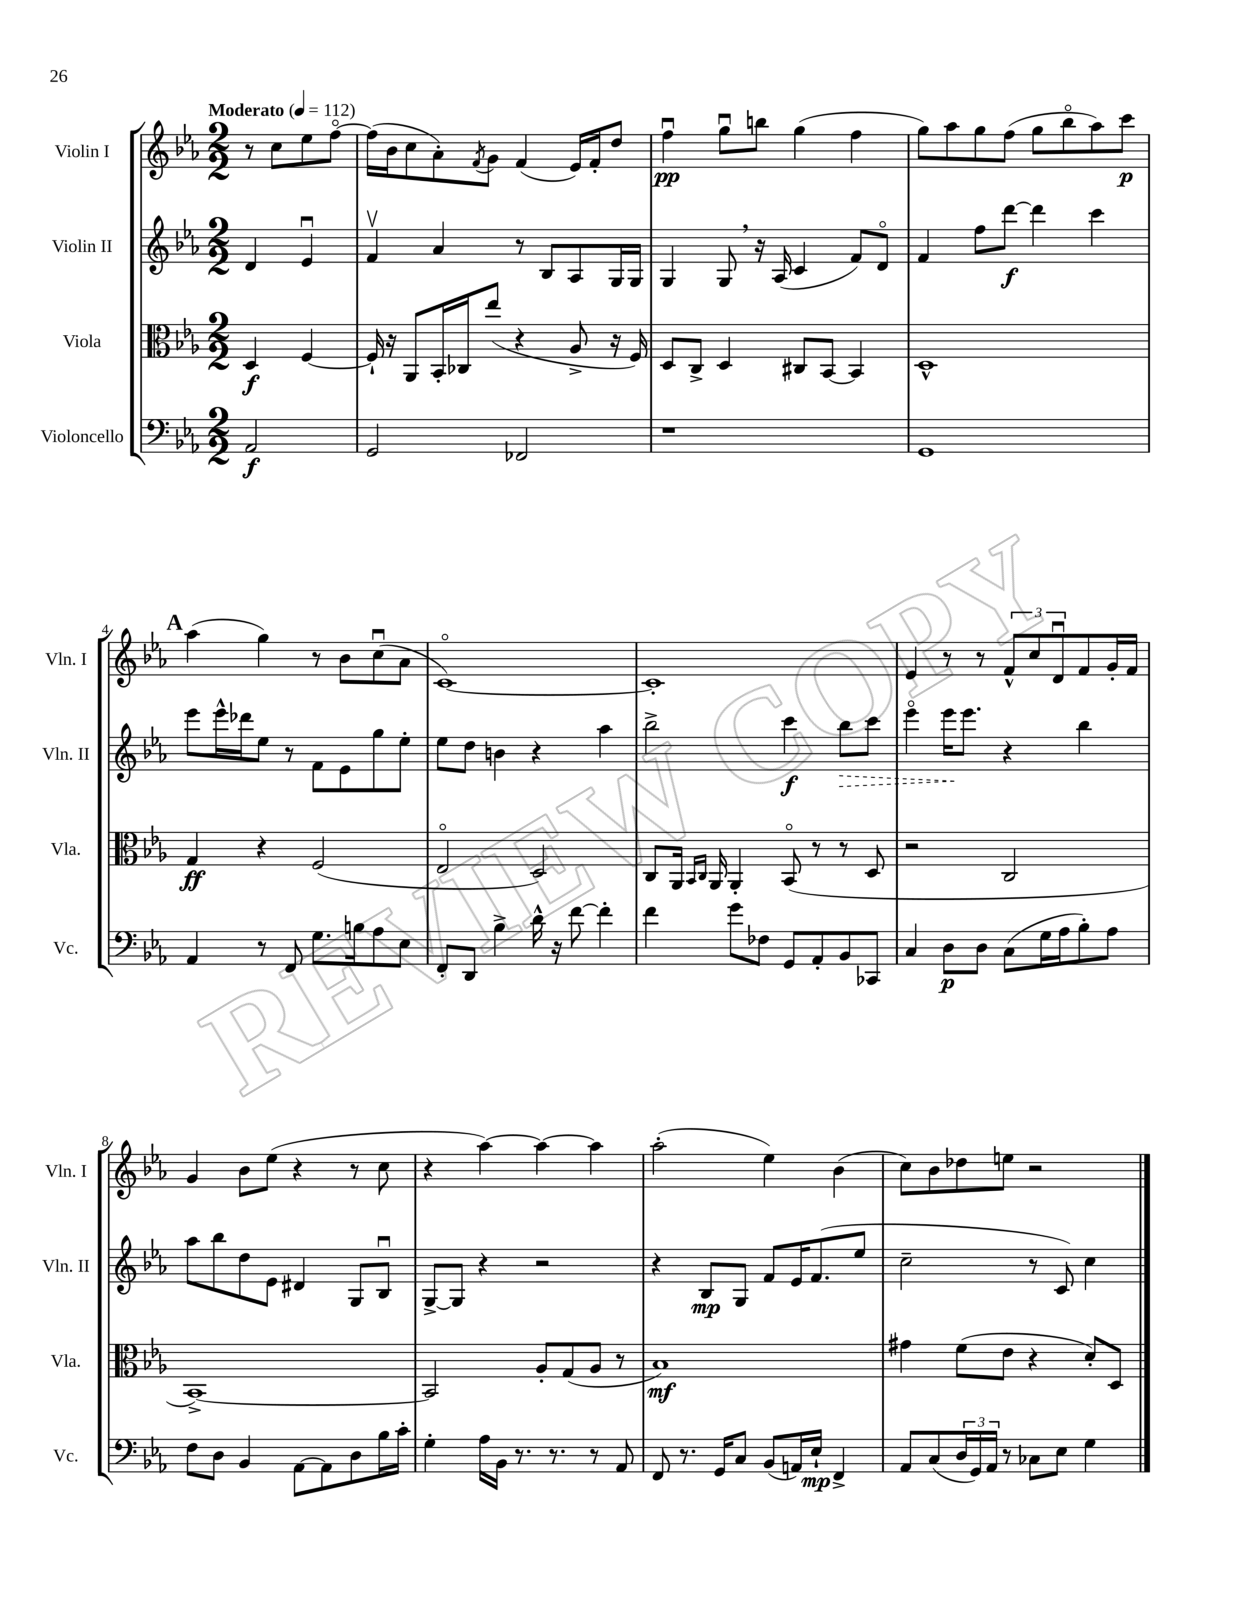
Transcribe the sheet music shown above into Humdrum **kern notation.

**kern	**dynam	**kern	**dynam	**kern	**dynam	**kern	**dynam
*part4	*part4	*part3	*part3	*part2	*part2	*part1	*part1
*staff4	*staff4	*staff3	*staff3	*staff2	*staff2	*staff1	*staff1
*I"Violoncello	*	*I"Viola	*	*I"Violin II	*	*I"Violin I	*
*I'Vc.	*	*I'Vla.	*	*I'Vln. II	*	*I'Vln. I	*
*clefF4	*	*clefC3	*	*clefG2	*	*clefG2	*
*k[b-e-a-]	*	*k[b-e-a-]	*	*k[b-e-a-]	*	*k[b-e-a-]	*
*M2/2	*	*M2/2	*	*M2/2	*	*M2/2	*
*MM112	*	*MM112	*	*MM112	*	*MM112	*
=	=	=	=	=	=	=	=
!	!	!	!	!	!	!LO:TX:a:B:t=Moderato	!
2AA-/	f	4D/	f	4d/	.	8r	.
.	.	.	.	.	.	8cc\L	.
.	.	[4F/	.	4e-u/	.	8ee-\	.
.	.	.	.	.	.	[8ff\J	.
=1	=1	=1	=1	=1	=1	=1	=1
2GG/	.	16F`/]	.	4fv/	.	(16ff\LL]	.
.	.	16r	.	.	.	16b-\J	.
.	.	8AA-/L	.	.	.	8cc\	.
.	.	16BB-'/L	.	4a-/	.	8a-'\)	.
.	.	16C-X/J	.	.	.	.	.
.	.	.	.	.	.	8qf/	.
.	.	(8ee-/J	.	.	.	8g\J	.
2FF-X/	.	4r	.	8r	.	(4f/	.
.	.	.	.	8B-/L	.	.	.
.	.	8A-^/	.	8A-/	.	16e-/LL)	.
.	.	.	.	.	.	16f'/J	.
.	.	16r	.	16G/L	.	8dd/J	.
.	.	16F/)	.	16G/JJ	.	.	.
=2	=2	=2	=2	=2	=2	=2	=2
1r	.	8D/L	.	4G/	.	4ffu\	pp
.	.	8C^/J	.	.	.	.	.
.	.	4D/	.	8G,/	.	8ggu\L	.
.	.	.	.	16r	.	8bbn\J	.
.	.	.	.	(16A-/	.	.	.
.	.	8C#X/L	.	4c/	.	(4gg\	.
.	.	[8BB-/J	.	.	.	.	.
.	.	4BB-/]	.	8f/L)	.	4ff\	.
.	.	.	.	8d/J	.	.	.
=3	=3	=3	=3	=3	=3	=3	=3
1GG	.	1D^^	.	4f/	.	8gg\L)	.
.	.	.	.	.	.	8aa-\	.
.	.	.	.	8ff\L	.	8gg\	.
.	.	.	.	[8ddd\J	f	(8ff\J	.
.	.	.	.	4ddd\]	.	8gg\L	.
.	.	.	.	.	.	8bb-\	.
.	.	.	.	4ccc\	.	8aa-\)	.
.	.	.	.	.	.	8ccc\J	p
!!LO:LB:g=z
!!LO:REH:place=s1:t=A
=4	=4	=4	=4	=4	=4	=4	=4
4AA-/	.	4G/	ff	8eee-\L	.	(4aa-\	.
.	.	.	.	16eee-^^\L	.	.	.
.	.	.	.	16ddd-X\J	.	.	.
8r	.	4r	.	8ee-\J	.	4gg\)	.
8FF/	.	.	.	8r	.	.	.
8.G\L	.	(2F/	.	8f\L	.	8r	.
.	.	.	.	8e-\	.	8b-\L	.
16Bn\k	.	.	.	.	.	.	.
8A-\	.	.	.	8gg\	.	(8ccu\	.
8E-\J	.	.	.	8ee-'\J	.	8a-\J	.
=5	=5	=5	=5	=5	=5	=5	=5
8FF'/L	.	2E-/	.	8ee-\L	.	[1c)	.
8DD/J	.	.	.	8dd\J	.	.	.
4B-^\	.	.	.	4bn\	.	.	.
16d^^\	.	2D/)	.	4r	.	.	.
16r	.	.	.	.	.	.	.
[8f\	.	.	.	.	.	.	.
4f'\]	.	.	.	4aa-\	.	.	.
=6	=6	=6	=6	=6	=6	=6	=6
4f\	.	8C/L	.	2bb-^\	.	1c']	.
.	.	16AA-/Jk	.	.	.	.	.
.	.	16qqBB-/LL	.	.	.	.	.
.	.	16qqC/JJ	.	.	.	.	.
.	.	16AA-/	.	.	.	.	.
8g\L	.	4AA-'/	.	.	.	.	.
8F-X\J	.	.	.	.	.	.	.
8GG/L	.	(8BB-/	.	4ccc\	f	.	.
8AA-'/	.	8r	.	.	.	.	.
!	!	!	!	!	!LO:HP:b	!	!
8BB-/	.	8r	.	8bb-\L	>	.	.
8CC-X/J	.	8D/	.	8ccc\J	.	.	.
=7	=7	=7	=7	=7	=7	=7	=7
4C/	.	2r	.	4eee-\	.	4e-/	.
8D\L	p	.	.	16eee-\KL	.	8r	.
.	.	.	.	8.eee-\J	]	.	.
8D\J	.	.	.	.	.	8r	.
(8C\L	.	2C/	.	4r	.	12f^^/L	.
.	.	.	.	.	.	12cc/	.
16G\L	.	.	.	.	.	.	.
.	.	.	.	.	.	12du/	.
16A-\J	.	.	.	.	.	.	.
8B-'\)	.	.	.	4bb-\	.	8f/	.
8A-\J	.	.	.	.	.	16g'/L	.
.	.	.	.	.	.	16f/JJ	.
!!LO:LB:g=z
=8	=8	=8	=8	=8	=8	=8	=8
8F\L	.	[1BB-^)	.	8aa-\L	.	4g/	.
8D\J	.	.	.	8bb-\	.	.	.
4BB-/	.	.	.	8dd\	.	8b-\L	.
.	.	.	.	8e-\J	.	(8ee-\J	.
[8AA-\L	.	.	.	4d#X/	.	4r	.
8AA-\]	.	.	.	.	.	.	.
8D\	.	.	.	8G/L	.	8r	.
16B-\L	.	.	.	8B-u/J	.	8cc\	.
16c'\JJ	.	.	.	.	.	.	.
=9	=9	=9	=9	=9	=9	=9	=9
4G'\	.	2BB-/]	.	[8G^/L	.	4r	.
.	.	.	.	8G/J]	.	.	.
16A-\LL	.	.	.	4r	.	[4aa-\)	.
16BB-\JJ	.	.	.	.	.	.	.
8.r	.	.	.	.	.	.	.
.	.	8A-'/L	.	2r	.	4aa-\_	.
8.r	.	.	.	.	.	.	.
.	.	(8G/	.	.	.	.	.
8r	.	8A-/J	.	.	.	4aa-\]	.
8AA-/	.	8r	.	.	.	.	.
=10	=10	=10	=10	=10	=10	=10	=10
8FF/	.	1B-)	mf	4r	.	(2aa-'\	.
8.r	.	.	.	.	.	.	.
.	.	.	.	8B-/L	mp	.	.
16GG/KL	.	.	.	.	.	.	.
8C/J	.	.	.	8G/J	.	.	.
(8BB-/L	.	.	.	8f/L	.	4ee-\)	.
16AAn/L)	.	.	.	16e-/K	.	.	.
16E-`/JJ	mp	.	.	(8.f/	.	.	.
4FF^/	.	.	.	.	.	(4b-\	.
.	.	.	.	8ee-/J	.	.	.
=11	=11	=11	=11	=11	=11	=11	=11
8AA-/L	.	4g#X\	.	2cc~\	.	8cc\L)	.
(8C/	.	.	.	.	.	8b-\	.
24D/L	.	(8f\L	.	.	.	8dd-X\	.
24GG/)	.	.	.	.	.	.	.
24AA-/JJ	.	.	.	.	.	.	.
8r	.	8e-\J	.	.	.	8een\J	.
8C-X\L	.	4r	.	8r	.	2r	.
8E-\J	.	.	.	8c/)	.	.	.
4G\	.	8d'/L)	.	4cc\	.	.	.
.	.	8D/J	.	.	.	.	.
==	==	==	==	==	==	==	==
*-	*-	*-	*-	*-	*-	*-	*-
